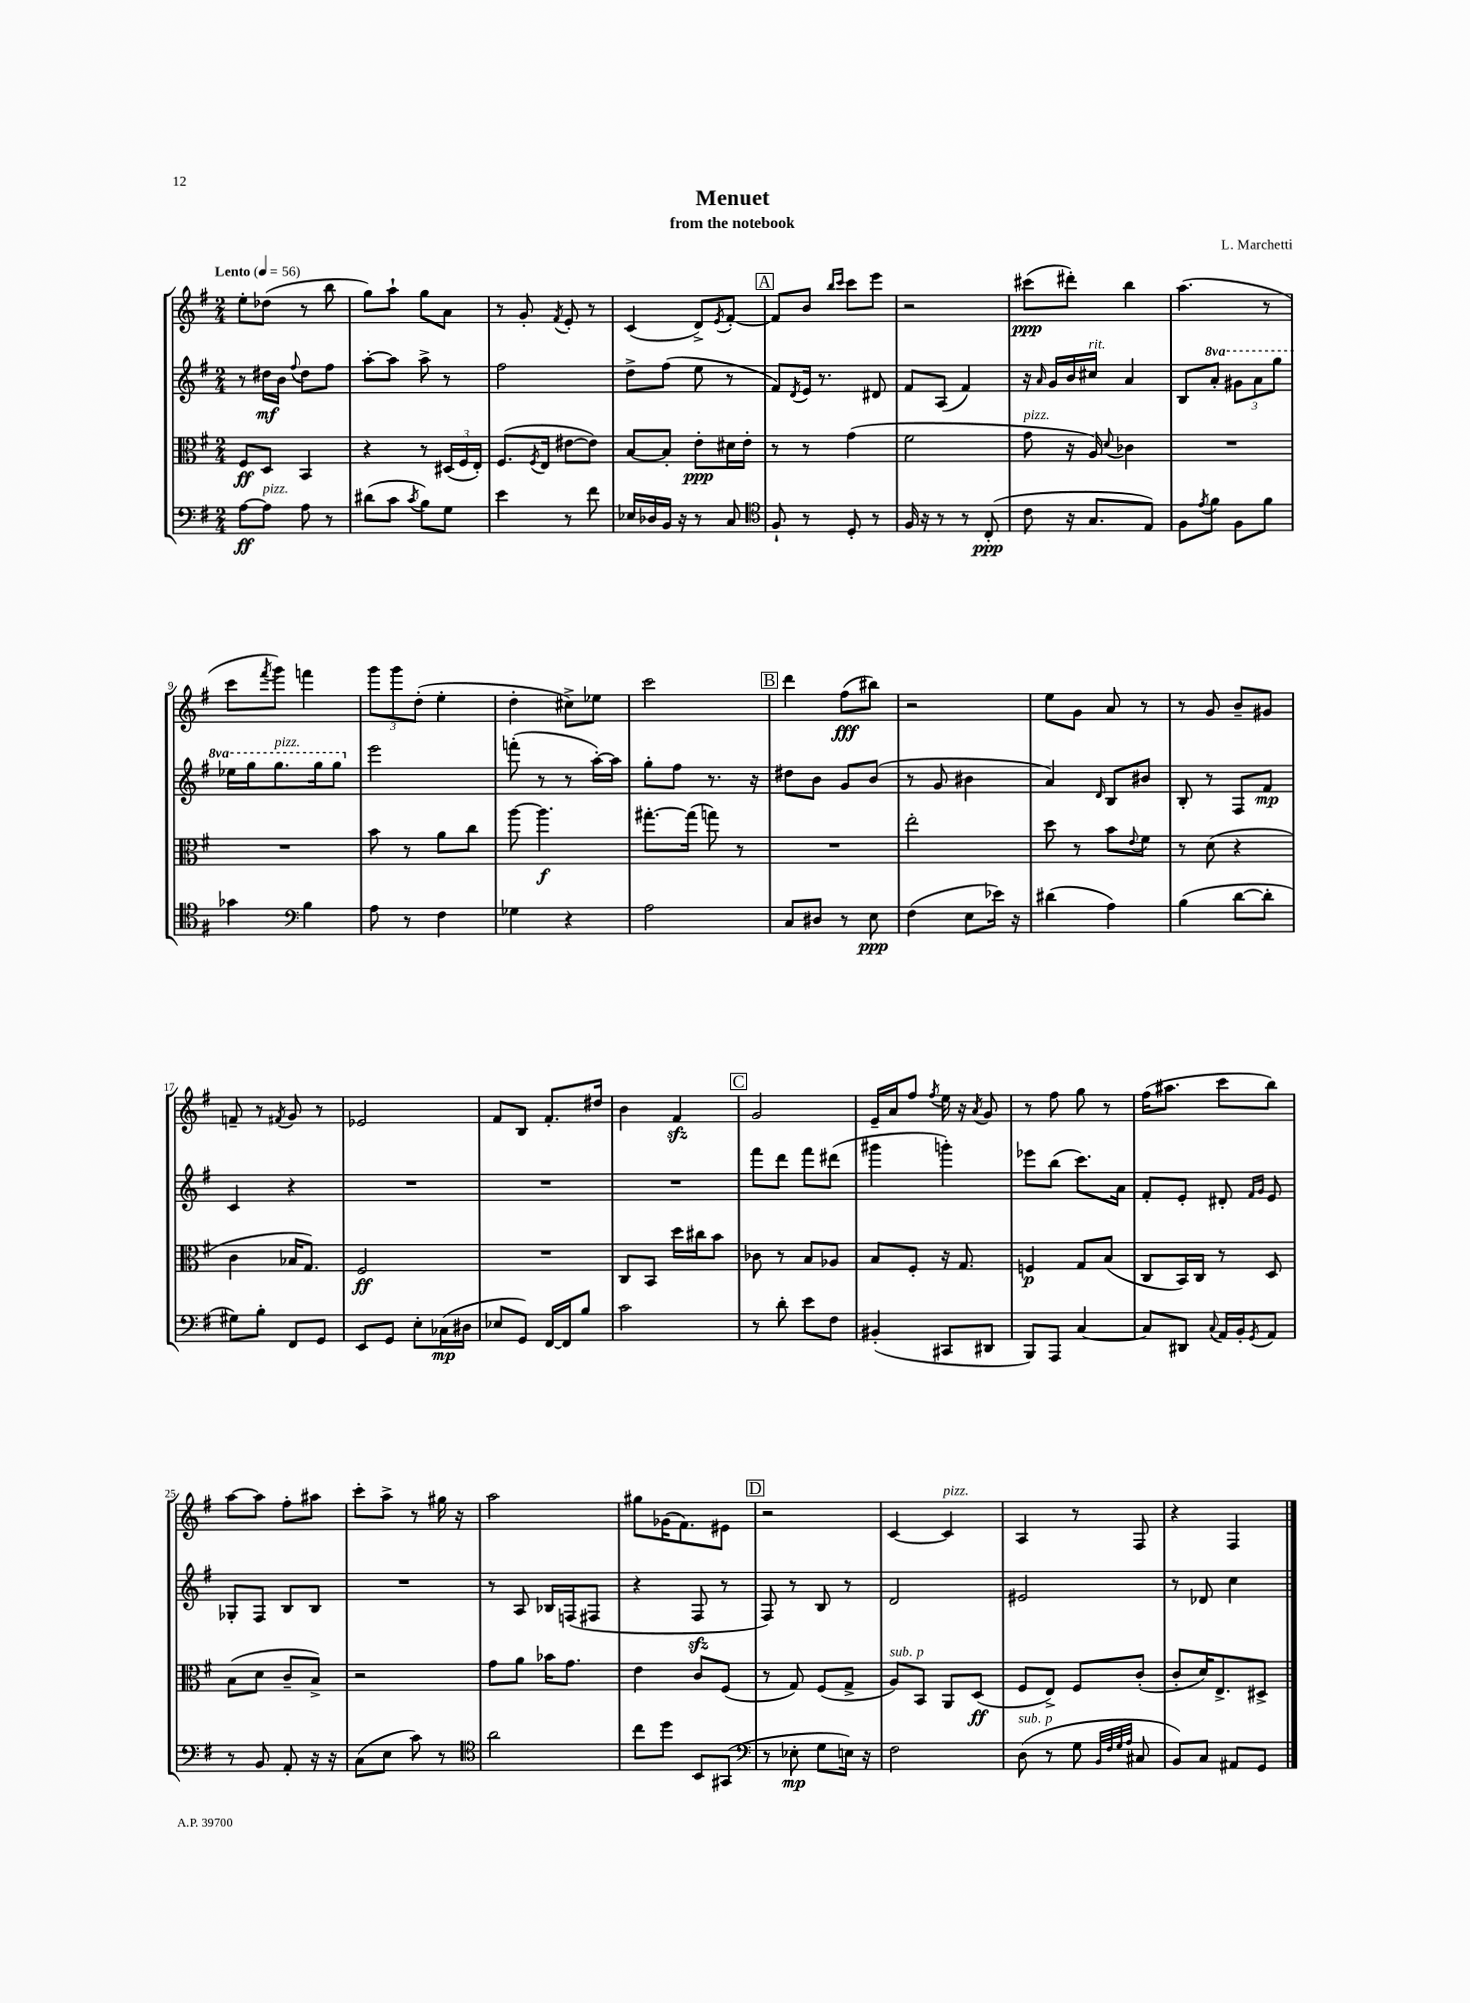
\header { title = "Menuet" composer = "L. Marchetti" subtitle = "from the notebook" }
<<
\new StaffGroup <<
\new Staff = "s0" {
    \clef treble \key g \major \numericTimeSignature \time 2/4 \tempo "Lento" 4 = 56
    e''8-. des''8( r8 b''8 |
    g''8) a''8-! g''8 a'8 |
    r8 g'8-. \acciaccatura { fis'8 } e'8-. r8 |
    c'4( d'8->) \acciaccatura { e'8 } fis'8~-. |
    \mark \markup { \box "A" } fis'8 b'8 \grace { b''16 c'''16 } c'''8 e'''8 |
    r2 |
    cis'''8\ppp( dis'''8-.) b''4 |
    a''4.( r8 |
    c'''8 \acciaccatura { fis'''8 } g'''8) f'''4 |
    \tuplet 3/2 { g'''8 g'''8 d''8-.( } e''4-. |
    d''4-. cis''8->) ees''8 |
    c'''2 |
    \mark \markup { \box "B" } d'''4 fis''8\fff( bis''8) |
    r2 |
    e''8 g'8 a'8 r8 |
    r8 g'8 b'8-- gis'8 |
    f'8-- r8 \acciaccatura { fis'8 } g'8 r8 |
    ees'2 |
    fis'8 b8 fis'8.-. dis''16 |
    b'4 fis'4\sfz |
    \mark \markup { \box "C" } g'2 |
    e'16-- a'16 fis''8 \acciaccatura { fis''8 } e''16 r16 \acciaccatura { a'8 } g'8 |
    r8 fis''8 g''8 r8 |
    fis''16( ais''8. c'''8 b''8) |
    a''8~ a''8 fis''8-. ais''8 |
    c'''8-. a''8-> r8 gis''16 r16 |
    a''2 |
    gis''8 ges'16( fis'8.) eis'8 |
    \mark \markup { \box "D" } r2 |
    c'4~ c'4^\markup { \italic "pizz." } |
    a4 r8 fis8 |
    r4 fis4 \bar "|." |
}
\new Staff = "s1" {
    \clef treble \key g \major \numericTimeSignature \time 2/4 \set Staff.ottavationMarkups = #ottavation-simple-ordinals
    r8 dis''16\mf b'16 \appoggiatura { fis''8 } dis''8 fis''8 |
    a''8~-. a''8 a''8-> r8 |
    fis''2 |
    d''8-> fis''8( e''8 r8 |
    \mark \markup { \box "A" } fis'8) \acciaccatura { d'8 } e'16 r8. dis'8 |
    fis'8 a8( fis'4) |
    r16 \grace { a'16 } g'16 b'16 cis''16^\markup { \italic "rit." } a'4 |
    b8 \ottava #1 a''8-. \tuplet 3/2 { gis''8 a''8 g'''8 } |
    ees'''16 g'''16 g'''8.^\markup { \italic "pizz." } g'''16 g'''8 \ottava #0 |
    e'''2 |
    f'''8-.( r8 r8 a''16~-.) a''16 |
    g''8-. fis''8 r8. r16 |
    \mark \markup { \box "B" } dis''8 b'8 g'8 b'8( |
    r8 g'8 bis'4 |
    a'4) \grace { d'16 } b8 bis'8 |
    b8-. r8 fis8 fis'8\mp |
    c'4 r4 |
    R2 |
    R2 |
    R2 |
    \mark \markup { \box "C" } fis'''8 d'''8 fis'''8 dis'''8( |
    gis'''4 g'''4-.) |
    ees'''8 b''8( c'''8.) a'16 |
    fis'8-. e'8-. dis'8-. \grace { fis'16 g'16 } e'8 |
    ges8-. fis8 b8 b8 |
    R2 |
    r8 a8 bes16 f16( fis8 |
    r4 fis8\sfz r8 |
    \mark \markup { \box "D" } fis8) r8 b8 r8 |
    d'2 |
    eis'2 |
    r8 des'8 c''4 \bar "|." |
}
\new Staff = "s2" {
    \clef alto \key g \major \numericTimeSignature \time 2/4
    fis8\ff d8 b,4 |
    r4 r8 \tuplet 3/2 { dis16( fis16 e16-.) } |
    fis8.( \acciaccatura { fis8 } e16 eis'8~ eis'8) |
    b8~ b8-. e'8-.\ppp dis'16 e'16-. |
    \mark \markup { \box "A" } r8 r8 g'4( |
    fis'2 |
    g'8^\markup { \italic "pizz." } r16 a16) \appoggiatura { d'8 } ces'4 |
    R2 |
    R2 |
    b'8 r8 a'8 c''8 |
    a''8~ a''4.\f |
    gis''8.~-. gis''16( g''8) r8 |
    \mark \markup { \box "B" } R2 |
    e''2-. |
    d''8 r8 b'8 \appoggiatura { e'8 } fis'8 |
    r8 d'8( r4 |
    c'4 bes16 g8.) |
    fis2\ff |
    R2 |
    c8 b,8 d''16 cis''16 b'8 |
    \mark \markup { \box "C" } ces'8 r8 b8 aes8 |
    b8 fis8-. r16 g8. |
    f4\p g8 b8( |
    c8 b,16) c16 r8 d8 |
    b8( d'8 c'8-- b8->) |
    r2 |
    g'8 a'8 bes'16 g'8. |
    e'4 c'8 fis8( |
    \mark \markup { \box "D" } r8 g8) fis8( g8-> |
    a8^\markup { \italic "sub. p" }) b,8 a,8 d8\ff( |
    fis8 e8->) fis8 c'8-.( |
    c'8-. d'16) e8.-> dis8-> \bar "|." |
}
\new Staff = "s3" {
    \clef bass \key g \major \numericTimeSignature \time 2/4
    a8~\ff a8^\markup { \italic "pizz." } a8 r8 |
    dis'8( c'8 \acciaccatura { c'8 } b8) g8 |
    e'4 r8 fis'8 |
    ees16 des16 b,16 r16 r8 c8 |
    \mark \markup { \box "A" } \clef tenor fis8-! r8 d8-. r8 |
    fis16 r16 r8 r8 c8-.\ppp( |
    c'8 r16 g8. e8) |
    fis8 \acciaccatura { e'8 } fis'8 fis8 fis'8 |
    ges'4 \clef bass b4 |
    a8 r8 fis4 |
    ges4 r4 |
    a2 |
    \mark \markup { \box "B" } c8 dis8 r8 e8\ppp |
    fis4( e8 ees'16) r16 |
    dis'4( a4) |
    b4( d'8~ d'8-. |
    gis8) b8-. fis,8 g,8 |
    e,8 g,8 e8-. ces16\mp( dis16 |
    ees8 g,8) fis,16~ fis,16 b8 |
    c'2 |
    \mark \markup { \box "C" } r8 d'8-. e'8 fis8 |
    bis,4-.( cis,8 dis,8 |
    b,,8) a,,8 c4~ |
    c8 dis,8 \appoggiatura { c8 } a,16 b,16-. \acciaccatura { g,8 } a,8 |
    r8 b,8 a,8-. r16 r16 |
    c8( e8 c'8) r8 |
    \clef tenor a'2 |
    c''8 d''8 b,8 gis,8( |
    \mark \markup { \box "D" } \clef bass r8 ees8-.\mp g8 e16) r16 |
    fis2 |
    d8^\markup { \italic "sub. p" }( r8 g8 \grace { b,32 fis32 g32 a32 } cis8 |
    b,8) c8 ais,8 g,8 \bar "|." |
}
>>
>>
